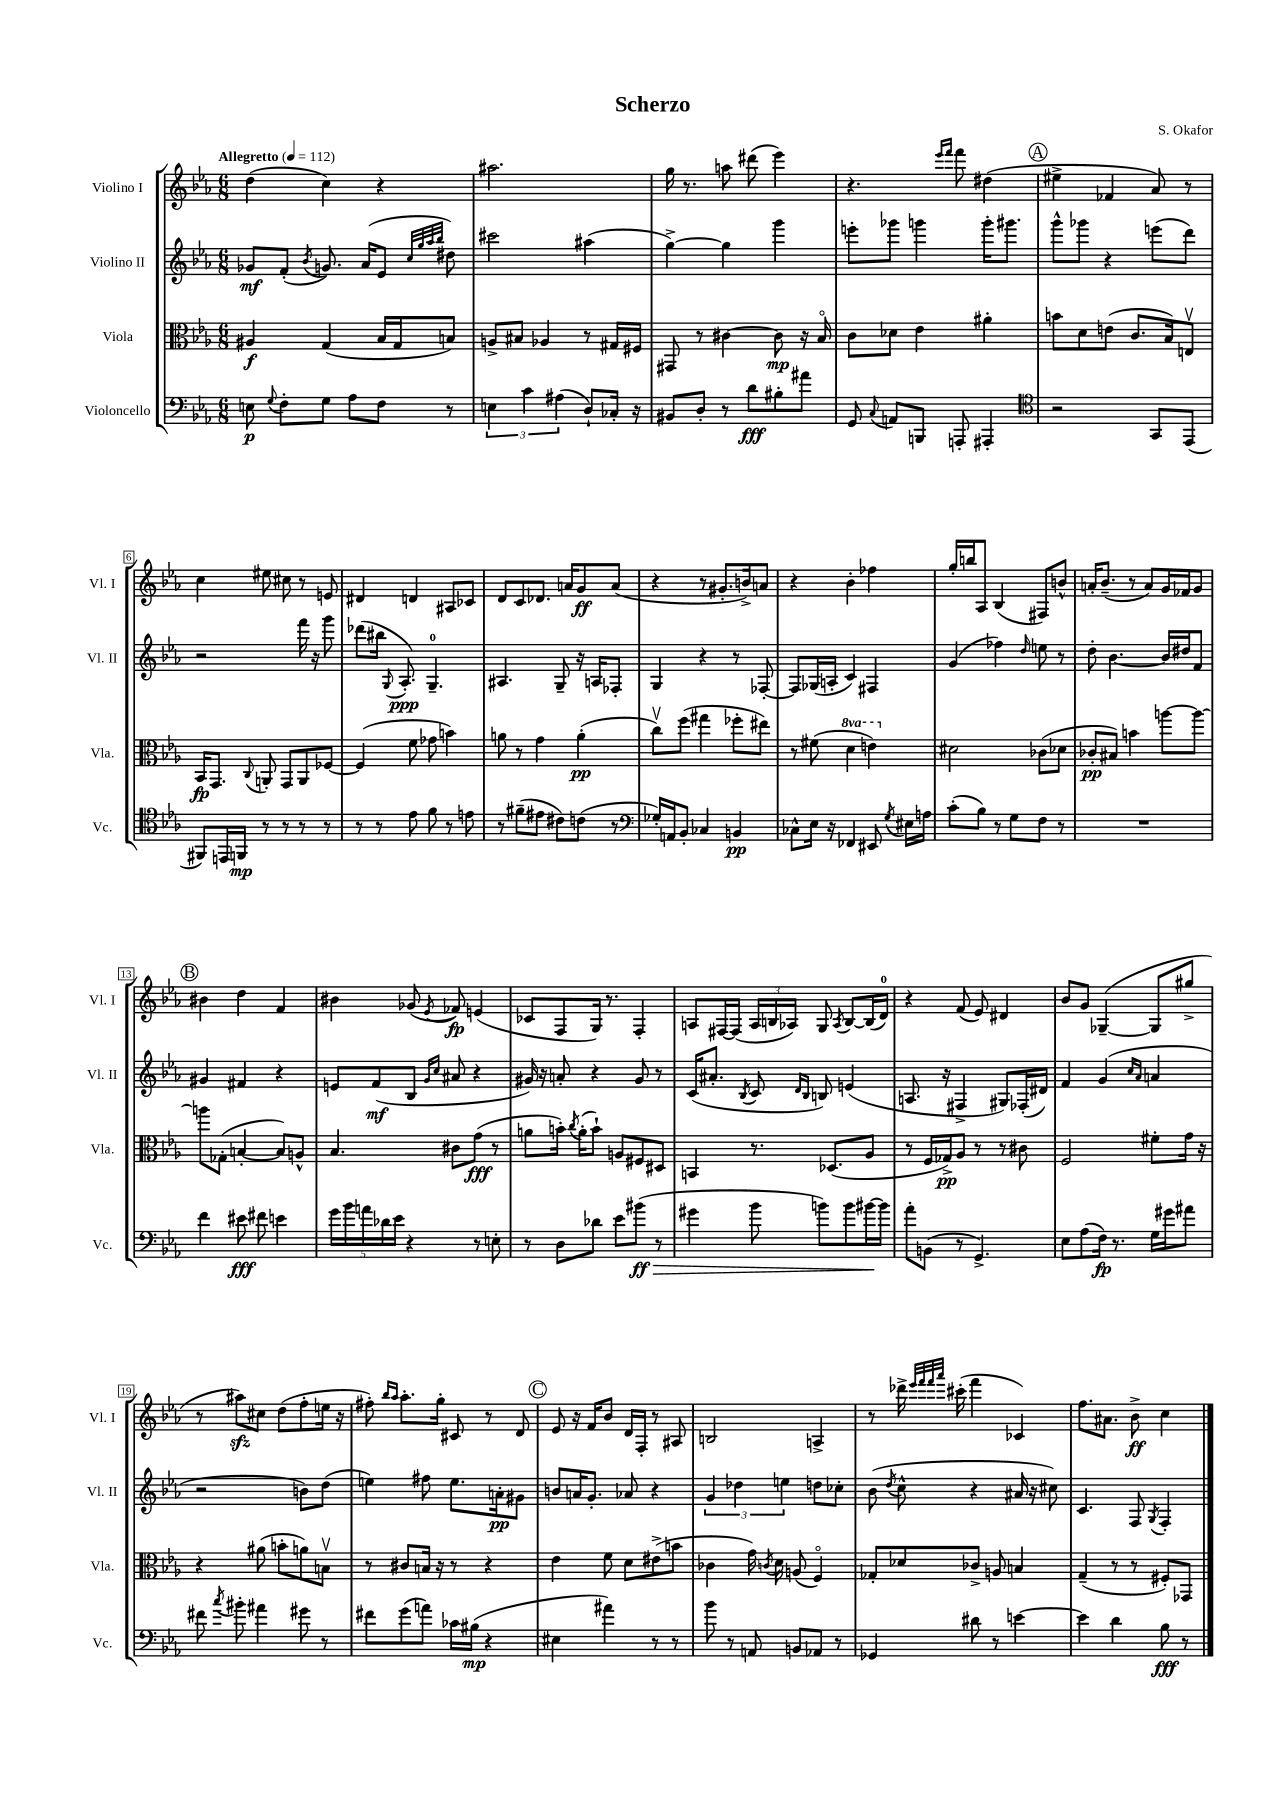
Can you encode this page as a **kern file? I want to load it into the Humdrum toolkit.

**kern	**kern	**kern	**kern
*staff4	*staff3	*staff2	*staff1
*clefF4	*clefC3	*clefG2	*clefG2
*k[b-e-a-]	*k[b-e-a-]	*k[b-e-a-]	*k[b-e-a-]
*M6/8	*M6/8	*M6/8	*M6/8
*MM112	*MM112	*MM112	*MM112
8E\	4A#/	8g-/L	(4dd\
8qqG/	.	.	.
8F'\L	.	(8f'/J	.
.	.	8qb-/	.
8G\J	(4G/	8.g/)	4cc\)
8A-\L	.	.	.
.	.	(16a-/LK	.
8F\J	16B-/LL	8e-/J	4r
.	16G/J	.	.
.	.	32qqcc/LLL	.
.	.	32qqgg/	.
.	.	32qqaa-/	.
.	.	32qqbb-/JJJ	.
8r	8B/J)	8dd#\)	.
=	=	=	=
6E\	8A^/L	2ccc#\	2.aa#\
.	8B#/J	.	.
6c\	.	.	.
.	4A-/	.	.
(6A#\	.	.	.
8D`/L)	8r	(4aa#\	.
16C-'/Jk	16G#/LL	.	.
16r	16F#/JJ	.	.
=	=	=	=
8BB#/L	8GG#/	[4gg^\)	16gg\
.	.	.	8.r
8D'/J	8r	.	.
8r	[4c#\	4gg\]	8aa\
8d\L	.	.	(8ddd#\
8B#'\	8c#\]	4ggg\	4eee-\)
8a#\J	16r	.	.
.	16B-o/	.	.
=	=	=	=
8GG/	8c\L	8eee'\L	4.r
8qqC/	.	.	.
8AA/L	8d-\J	8ggg-\J	.
8BBB/J	4e-\	4ggg\	.
.	.	.	16qqeee-/LL
.	.	.	16qqfff/JJ
8AAA'/	.	.	8fff\
4AAA#'/	4a#'\	16ggg'\LK	(4dd#\
.	.	8.ggg#\J	.
=	=	=	=
*clefC4	*	*	*
2r	8b\L	8ggg^^\L	4ee#^\
.	8d\	8ggg-\J	.
.	(8e\J	4r	4f-/
.	8.c/L	.	.
8GG/L	.	(8eee\L	8a-/)
.	16B-/k)	.	.
(8EE-/J	8Ev/J	8ddd\J)	8r
=	=	=	=
8FF#/L)	16BB-/LK	2r	4cc\
.	8.GG/J	.	.
16EE/L	.	.	.
16FF/JJ	.	.	.
.	8qqC/	.	.
8r	8AA'/	.	8ee#\
8r	8GG/L	.	8cc#\
8r	8AA/	16fff\	8r
.	.	16r	.
8r	[8F-/J	8ggg\	8e/
=	=	=	=
8r	(4F-/]	(8ddd-\L	4d#/
8r	.	16bb#\Jk	.
.	.	8qqG/	.
.	.	8.A-'/)	.
8e-\	8f\	.	4d/
8f\	8g-\	4.G~/	.
8r	4b\)	.	8A#/L
8e\	.	.	8c-/J
=	=	=	=
8r	8a\	4.A#/	8d/L
(8f#~\L	8r	.	8c/
8e#\J	4g\	.	8.d-/J
8c#\L)	.	8G~/	.
.	.	.	16a/LK
(8c\J	(4a'\	16r	8g/
.	.	16A/LK	.
8r	.	8F-'/J	(8a/J
=	=	=	=
*clefF4	*	*	*
16G-'/LL)	8ccv\L)	4G/	4r
16AA/J	.	.	.
8BB-'/J	(8ff\J	.	.
4C-/	4gg#\	4r	8r
.	.	.	8.g#'/L
4BB/	8ff-'\L	8r	.
.	.	.	16b^/k)
.	8ee#\J)	[8F-'/	8a/J
=	=	=	=
8C-^^\L	8r	8F-/]L	4r
16E-\Jk	(8f#\	(16G-/L	.
16r	.	16A'/JJ	.
4FF-/	4dd\	4c/)	4b-'\
8EE#/	4ee\)	4F#/	4ff-\
8qG/	.	.	.
16E#\LL	.	.	.
16A\JJ	.	.	.
=	=	=	=
(8c'\L	2d#\	(4g/	16gg'/LL
.	.	.	16bb/J
8B-\J)	.	.	8A-/J
8r	.	4ff-\)	(4B-/
8G\L	.	.	.
.	.	16qqdd/	.
8F\J	(8c-\L	8ee\	8F#/L)
8r	8d-\J	8r	8b^^/J
=	=	=	=
2.r	8c-'/L	8dd'\	16a'/LK
.	.	.	(8.b-~/J
.	8B#/J)	[4.b-\	.
.	4b\	.	8r
.	.	.	8a/L)
.	[8aa\L	16b-/]LL	16g/L
.	.	16dd#/J	16f-/J
.	8aa\_J	8f/J	8g/J
=	=	=	=
4f\	8aa\]L	4g#/	4b#\
.	(8G-'\J	.	.
8e#\	[4B'/	4f#/	4dd\
8f#\	.	.	.
4e\	8B/]L)	4r	4f/
.	8A^^/J	.	.
=	=	=	=
20g\LL	4.B-/	8e/L	4b#\
20b-\	.	.	.
20a\	.	.	.
.	.	(8f/	.
20d-\	.	.	.
20e-\JJ	.	.	.
4r	.	8B-/J	(8g-/
.	.	16qqg/LL	.
.	.	16qqcc/JJ	8qe-/
.	8c#\L	8a#/	8f-/)
8r	(8g\J	4r	(4e/
8E'\	8r	.	.
=	=	=	=
8r	8a\L	16g#/)	8c-/L
.	.	16r	.
8D\L	16b'\Jk)	8a'/	8F/
.	8qcc/	.	.
.	(16a'\LK	.	.
8d-\J	8b`\J)	4r	16G/Jk)
.	.	.	8.r
8e-\L	8A/L	.	.
(8b#\J	8F#/	8g#/	4F'/
8r	8D#/J	8r	.
=	=	=	=
4g#\	4BB/	(16c/LK	8A/L
.	.	8.a#'/J	.
.	.	.	[16F#/L
.	.	.	(16F#/]JJ
.	.	8qB-/	.
8b-\	8.r	8c/	24A/LL
.	.	.	24B/
.	.	.	24A-/JJ)
.	.	16qqd/LL	.
.	.	16qqB-/JJ	.
8b\L)	.	8B/)	8G/
.	(8.D-/L	.	.
.	.	.	8qA-/
8b\	.	(4e/	[8B/L
[16b#\L	8A-/J	.	(16B/]L
16b#\]JJ	.	.	16d/JJ)
=	=	=	=
8a-'\L	8r	8.A/	4r
(8BB\J	16F/LL	.	.
.	16G-^/J)	16r	.
8r	8A-/J	4F#^/	(8f/
4.GG^/)	8r	.	8e-/)
.	8r	8G#/L)	4d#/
.	8c#\	(16F-'/L	.
.	.	16d#/JJ)	.
=	=	=	=
8E-\L	2F/	4f/	8b-/L
(8A-\	.	.	8g/J
16F\Jk)	.	(4g/	([4G-~/
8.r	.	.	.
.	.	16qqcc/LL	.
.	.	16qqa-/JJ	.
16G\LL	8f#'\L	4a/	8G-/]L
16g#\J	.	.	.
8a#\J	16g\Jk	.	8gg#^/J
.	16r	.	.
=	=	=	=
8f#\	4r	2r	8r
8qcc/	.	.	.
8b#'\	.	.	8aa#\L)
4a#\	(8a#\	.	8cc#\J
.	8b'\L	.	(8dd\L
8g#\	8a\)	8b\L)	8ff'\
8r	8Bv\J	(8dd\J	16ee\Jk
.	.	.	16r
=	=	=	=
8f#\L	8r	4ee\)	8ff#'\)
.	.	.	16qqbb-/LL
.	.	.	16qqaa-/JJ
(8g\	8c#/L	.	8.aa-'\L
8a\J)	16B/Jk	8ff#\	.
.	16r	.	16gg'\Jk
16c-\LL	8r	8.ee\L	8c#/
(16B#\JJ	.	.	.
4r	4r	.	8r
.	.	16a'\k	.
.	.	8g#\J	8d/
=	=	=	=
4E#\	4e-\	8b/L	8e-/
.	.	16a/K	16r
.	.	8.g'/J	16f/LK
4a#\)	8f\	.	8b-/J
.	8d\L	8a-/	16d/LL
.	.	.	16F'/JJ
8r	(8e#^\	4r	8r
8r	8b\J	.	8A#/
=	=	=	=
8b-\	4c-\	6g/	2B/
8r	.	.	.
.	.	6dd-\	.
8AA/	16g\)	.	.
.	8qc/	.	.
.	16d\	.	.
.	.	6ee\	.
8BB/L	(8A/	.	.
8AA-/J	4Fo/)	8dd\L	4A^/
8r	.	8cc-'\J	.
=	=	=	=
4GG-/	8G-'/L	(8b-\	8r
.	.	8qdd/	.
.	8d-/	8cc^^\	16ddd-^\
.	.	.	32qqeee-/LLL
.	.	.	32qqfff/
.	.	.	32qqfff/
.	.	.	32qqaaa-/JJJ
.	.	.	(16ccc#'\
8d#\	8c-^/J	4r	4fff\
8r	8A/	.	.
[4e\	4B/	16a#/	4c-/)
.	.	16r	.
.	.	8cc#\)	.
=	=	=	=
4e\]	(4G~/	4.c/	8.ff\L
.	.	.	8.a#\J
4d\	8r	.	.
.	8r	8F/	8b-^\
.	.	8qG/	.
8B-\	8F#'/L)	4F'/	4cc\
8r	8GG-/J	.	.
==	==	==	==
*-	*-	*-	*-
